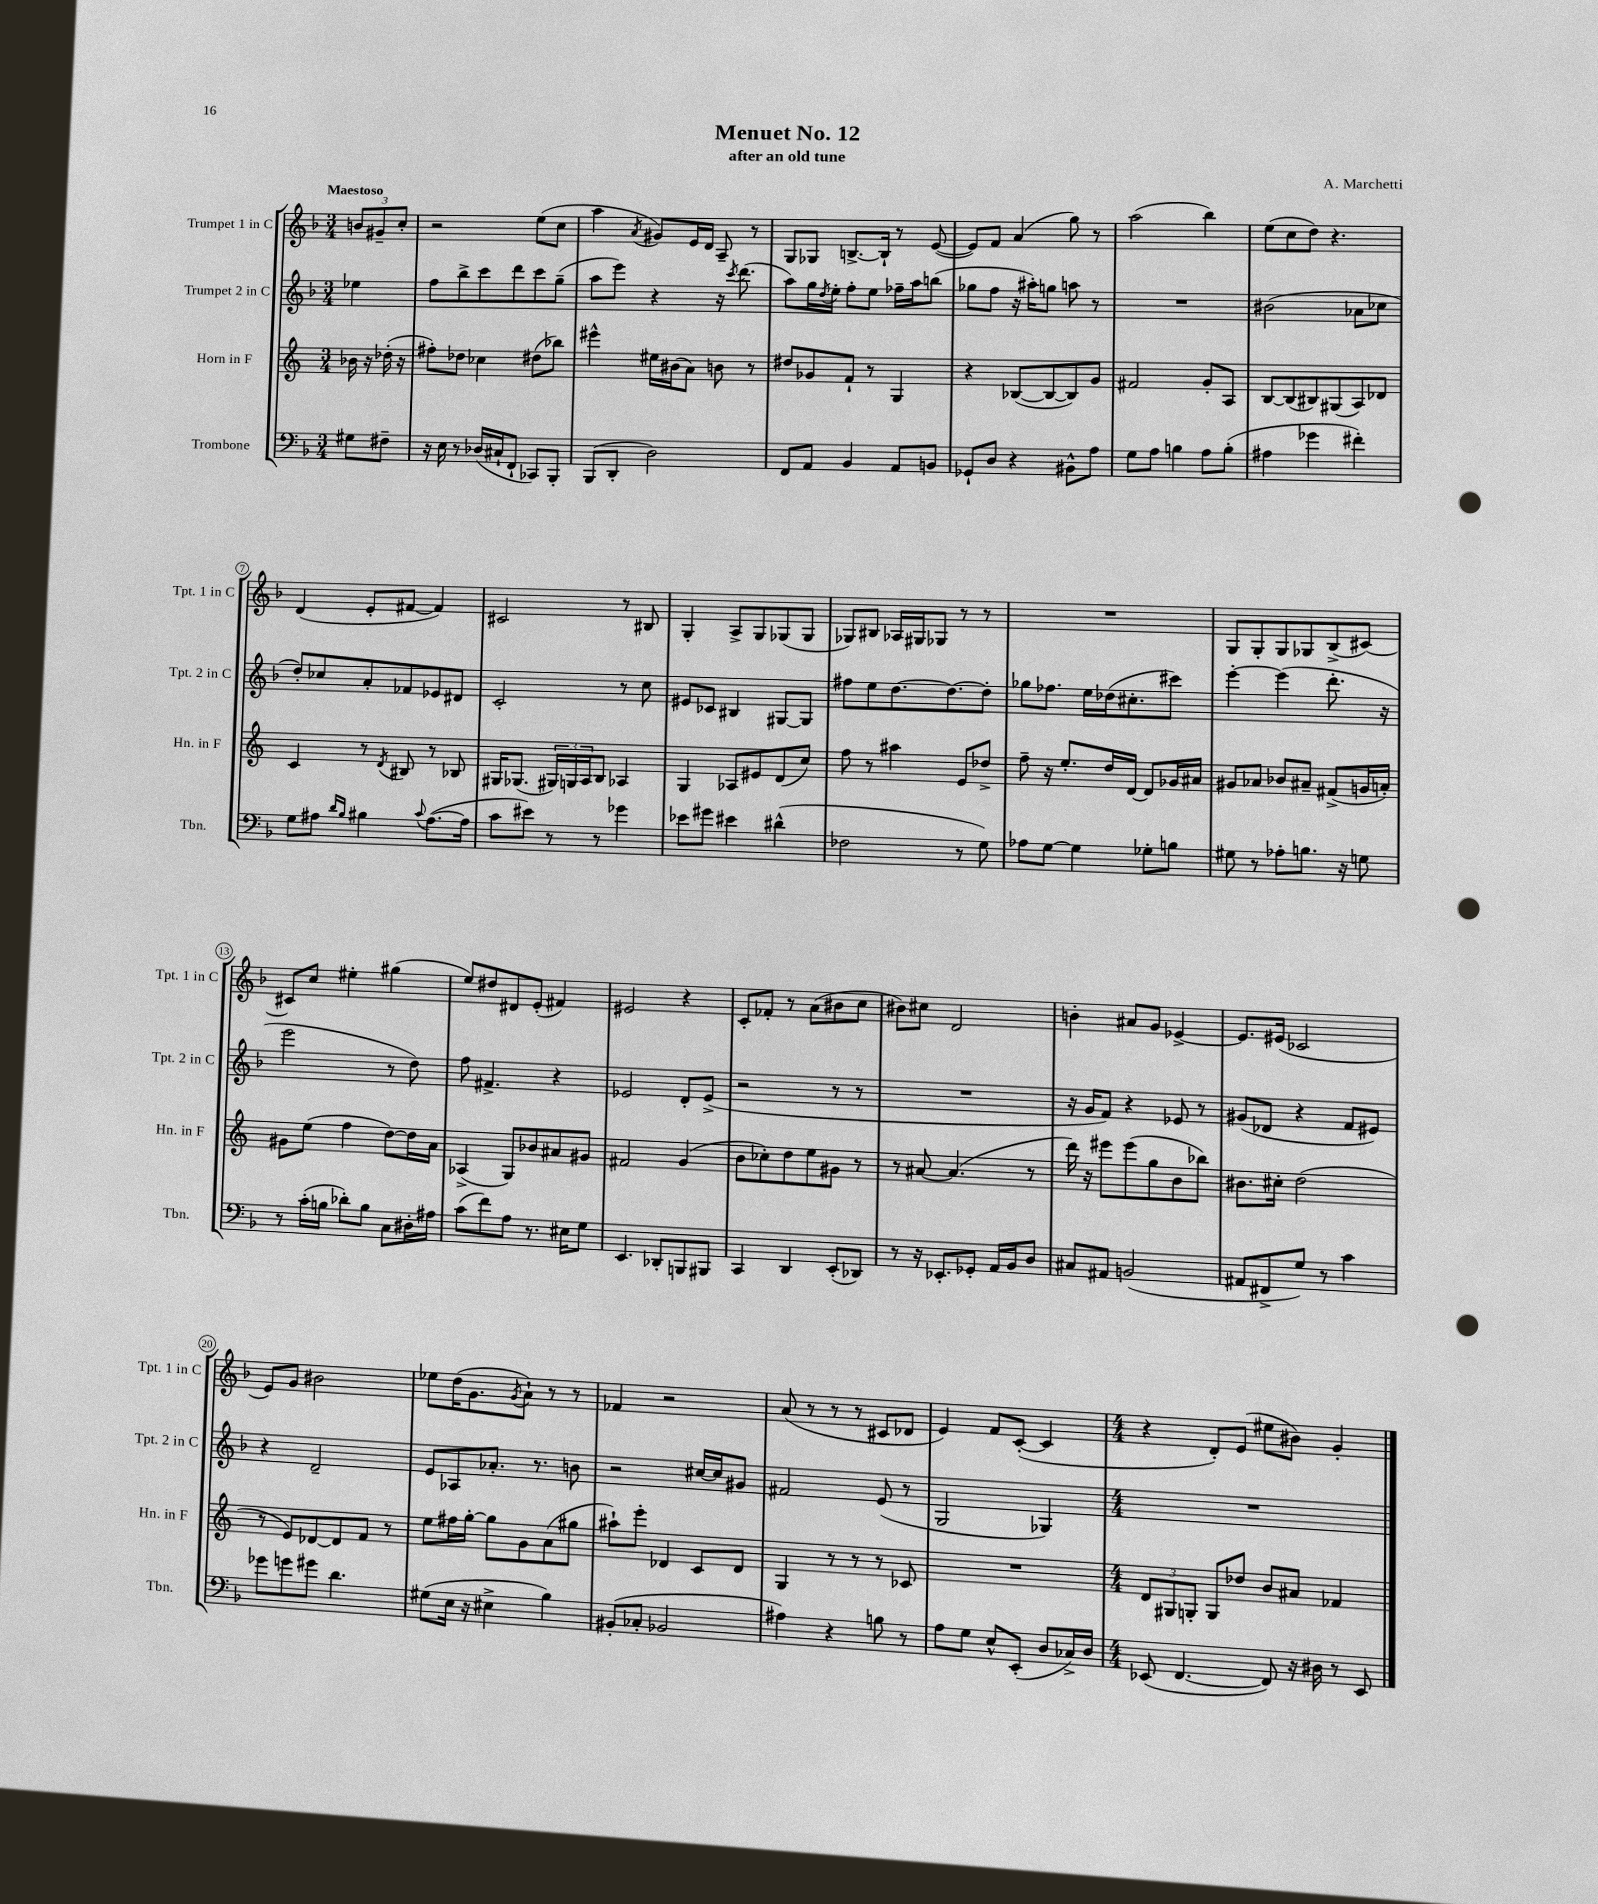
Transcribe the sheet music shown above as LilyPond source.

\header { title = "Menuet No. 12" composer = "A. Marchetti" subtitle = "after an old tune" }
<<
\new StaffGroup <<
\new Staff = "s0" \with { instrumentName = "Trumpet 1 in C" shortInstrumentName = "Tpt. 1 in C" } {
    \clef treble \key f \major \numericTimeSignature \time 3/4 \partial 4 \tempo "Maestoso"
    \tuplet 3/2 { b'8 gis'8-- c''8-. } |
    r2 e''8( c''8 |
    a''4 \acciaccatura { a'8 } gis'8) e'16 d'16 a8-- r8 |
    g8 ges8 b8.~-> b16-! r8 e'8~( |
    e'8) f'8 a'4( g''8) r8 |
    a''2( bes''4) |
    e''8( c''8 d''8) r4. |
    d'4( e'8-. fis'8~ fis'4) |
    cis'2 r8 bis8 |
    g4-. a8-> g8 ges8( ges8 |
    ges8) bis8 aes16 gis16 ges8 r8 r8 |
    R2. |
    g8 g8-. g8 ges8 bes8->( cis'8~) |
    cis'8 c''8 eis''4-. gis''4( |
    e''8) dis''8 dis'8 e'8-.( fis'4) |
    eis'2 r4 |
    c'8-. fes'8-. r8 a'8( bis'8 c''8 |
    bis'8) cis''8 d'2 |
    b'4-. ais'8 g'8 ees'4~-> |
    ees'8. eis'16( ces'2 |
    e'8) g'8 bis'2 |
    ees''8 d''16( g'8. \acciaccatura { g'8 } a'8-!) r8 r8 |
    fes'4 r2 |
    a'8( r8 r8 r8 cis'8 des'8 |
    e'4) f'8 c'8~-.( c'4 |
    \numericTimeSignature \time 4/4 r4 d'8-.) e'8( eis''8 bis'8) g'4-. \bar "|." |
}
\new Staff = "s1" \with { instrumentName = "Trumpet 2 in C" shortInstrumentName = "Tpt. 2 in C" } {
    \clef treble \key f \major \numericTimeSignature \time 3/4 \partial 4
    ees''4 |
    f''8 bes''8-> c'''8 d'''8 c'''8 g''8--( |
    a''8 e'''8) r4 r16 \acciaccatura { c'''8 } d'''8.( |
    a''8) g''16 \acciaccatura { d''8 } e''16-. f''8-. e''8 fes''16-- a''16 b''8( |
    ges''8 f''8 r16 ais''16-.) g''8 a''8 r8 |
    R2. |
    bis'2( aes'8 ces''8 |
    d''8-.) ces''8 a'8-. fes'8 ees'8 dis'8 |
    c'2-. r8 c''8 |
    eis'8 ces'8 bis4 gis8~ gis8 |
    fis''8 e''8 d''8.~ d''8.~ d''8-. |
    ges''8 fes''8. e''16 des''16( cis''8.-. cis'''8) |
    e'''4~-. e'''4( d'''8.-. r16 |
    e'''2 r8 d''8) |
    f''8 fis'4.-> r4 |
    ees'2 d'8-. ees'8->( |
    r2 r8 r8 |
    R2. |
    r16 g'16 f'8) r4 ees'8 r8 |
    gis'8( des'8 r4 f'8 eis'8) |
    r4 d'2-- |
    e'8 aes8 aes'8.-. r8. b'8 |
    r2 cis''16~ cis''16 gis'8 |
    fis'2 e'8( r8 |
    g2 ges4) |
    \numericTimeSignature \time 4/4 R1 \bar "|." |
}
\new Staff = "s2" \with { instrumentName = "Horn in F" shortInstrumentName = "Hn. in F" } {
    \clef treble \key c \major \numericTimeSignature \time 3/4 \partial 4
    bes'16 r16 des''16-.( r16 |
    fis''8-.) des''8 ces''4 dis''8( bes''8) |
    eis'''4-^ eis''16 bis'16( a'8) b'8 r8 |
    dis''8 ges'8 f'8-! r8 g4 |
    r4 bes8~( bes8~ bes8) g'8 |
    fis'2 g'8-. a8 |
    b8~ b8( bis8) gis8( a8) des'8 |
    c'4 r8 \acciaccatura { d'8 } bis8 r8 bes8 |
    gis16 ges8.( \tuplet 3/2 { gis16) g16 a16 } b8 aes4 |
    g4 aes8 eis'8 d'8( c''8) |
    f''8 r8 ais''4 e'8 des''8-> |
    f''8-- r16 e''8.-. d''16 d'16~ d'8 ges'16 ais'16 |
    gis'8 aes'8 bes'8 ais'8-- fis'8->( g'16 a'16-.) |
    gis'8 e''8( f''4 d''8~) d''16 a'16 |
    aes4->( g8) bes'8 ais'8 gis'8 |
    fis'2 g'4( |
    b'8 ces''8-.) d''8 e''8 gis'8 r8 |
    r8 ais'8~ ais'4.( r8 |
    d'''16) r16 eis'''8 eis'''8( g''8 b'8 bes''8) |
    bis'8. cis''16-. d''2( |
    r8 e'8) des'8~ des'8 f'8 r8 |
    e''8 fis''16 g''16~-. g''8 g'8 a'8( gis''8 |
    ais''8-!) e'''8-. des'4 c'8 des'8 |
    g4 r8 r8 r8 ces'8 |
    R2. |
    \numericTimeSignature \time 4/4 \tuplet 3/2 { d'8 gis8 g8-. } g8 des''8 b'8 ais'8 fes'4 \bar "|." |
}
\new Staff = "s3" \with { instrumentName = "Trombone" shortInstrumentName = "Tbn." } {
    \clef bass \key f \major \numericTimeSignature \time 3/4 \partial 4
    gis8 fis8-- |
    r16 e16 r8 des16( cis16-! f,8-! ces,8) bes,,8-. |
    bes,,8( d,8-. d2) |
    f,8 a,8 bes,4 a,8 b,8 |
    ges,8-! d8 r4 bis,8-^ a8 |
    g8 a8 b4 a8 b8-.( |
    ais4 ges'4 fis'4-.) |
    g8 ais8 \grace { d'16 bes16 } bis4 \appoggiatura { c'8 } ais8.~( ais16 |
    c'8 eis'8) r8 r8 ges'4 |
    ees'8 gis'8 eis'4 dis'4-^( |
    fes2 r8 g8) |
    aes8 g8~ g4 ges8-. b8 |
    gis8 r8 aes8-. b8. r16 g8 |
    r8 c'16-.( b16 des'8-.) b8 c8 dis16-. ais16 |
    c'8( f'8) a8 r8. eis16 g8 |
    e,4. des,8-. b,,8 bis,,8 |
    c,4 d,4 e,8-.( des,8) |
    r8 r16 ees,8.-. ges,8-. a,16 bes,16 d8 |
    cis8 ais,8 b,2( |
    ais,8 fis,8-> g8) r8 c'4 |
    ges'8 g'8 gis'8 d'4. |
    gis8( e16 r16 eis4-> bes4) |
    bis,8-.( ces8-. bes,2 |
    ais4) r4 b8 r8 |
    a8 g8 e8-^ e,8-.( d8 ces16->) d16 |
    \numericTimeSignature \time 4/4 ees,8( f,4.~ f,8) r16 dis16 r8 ees,8 \bar "|." |
}
>>
>>
\layout { \context { \Score \override BarNumber.stencil = #(make-stencil-circler 0.1 0.3 ly:text-interface::print) } }
